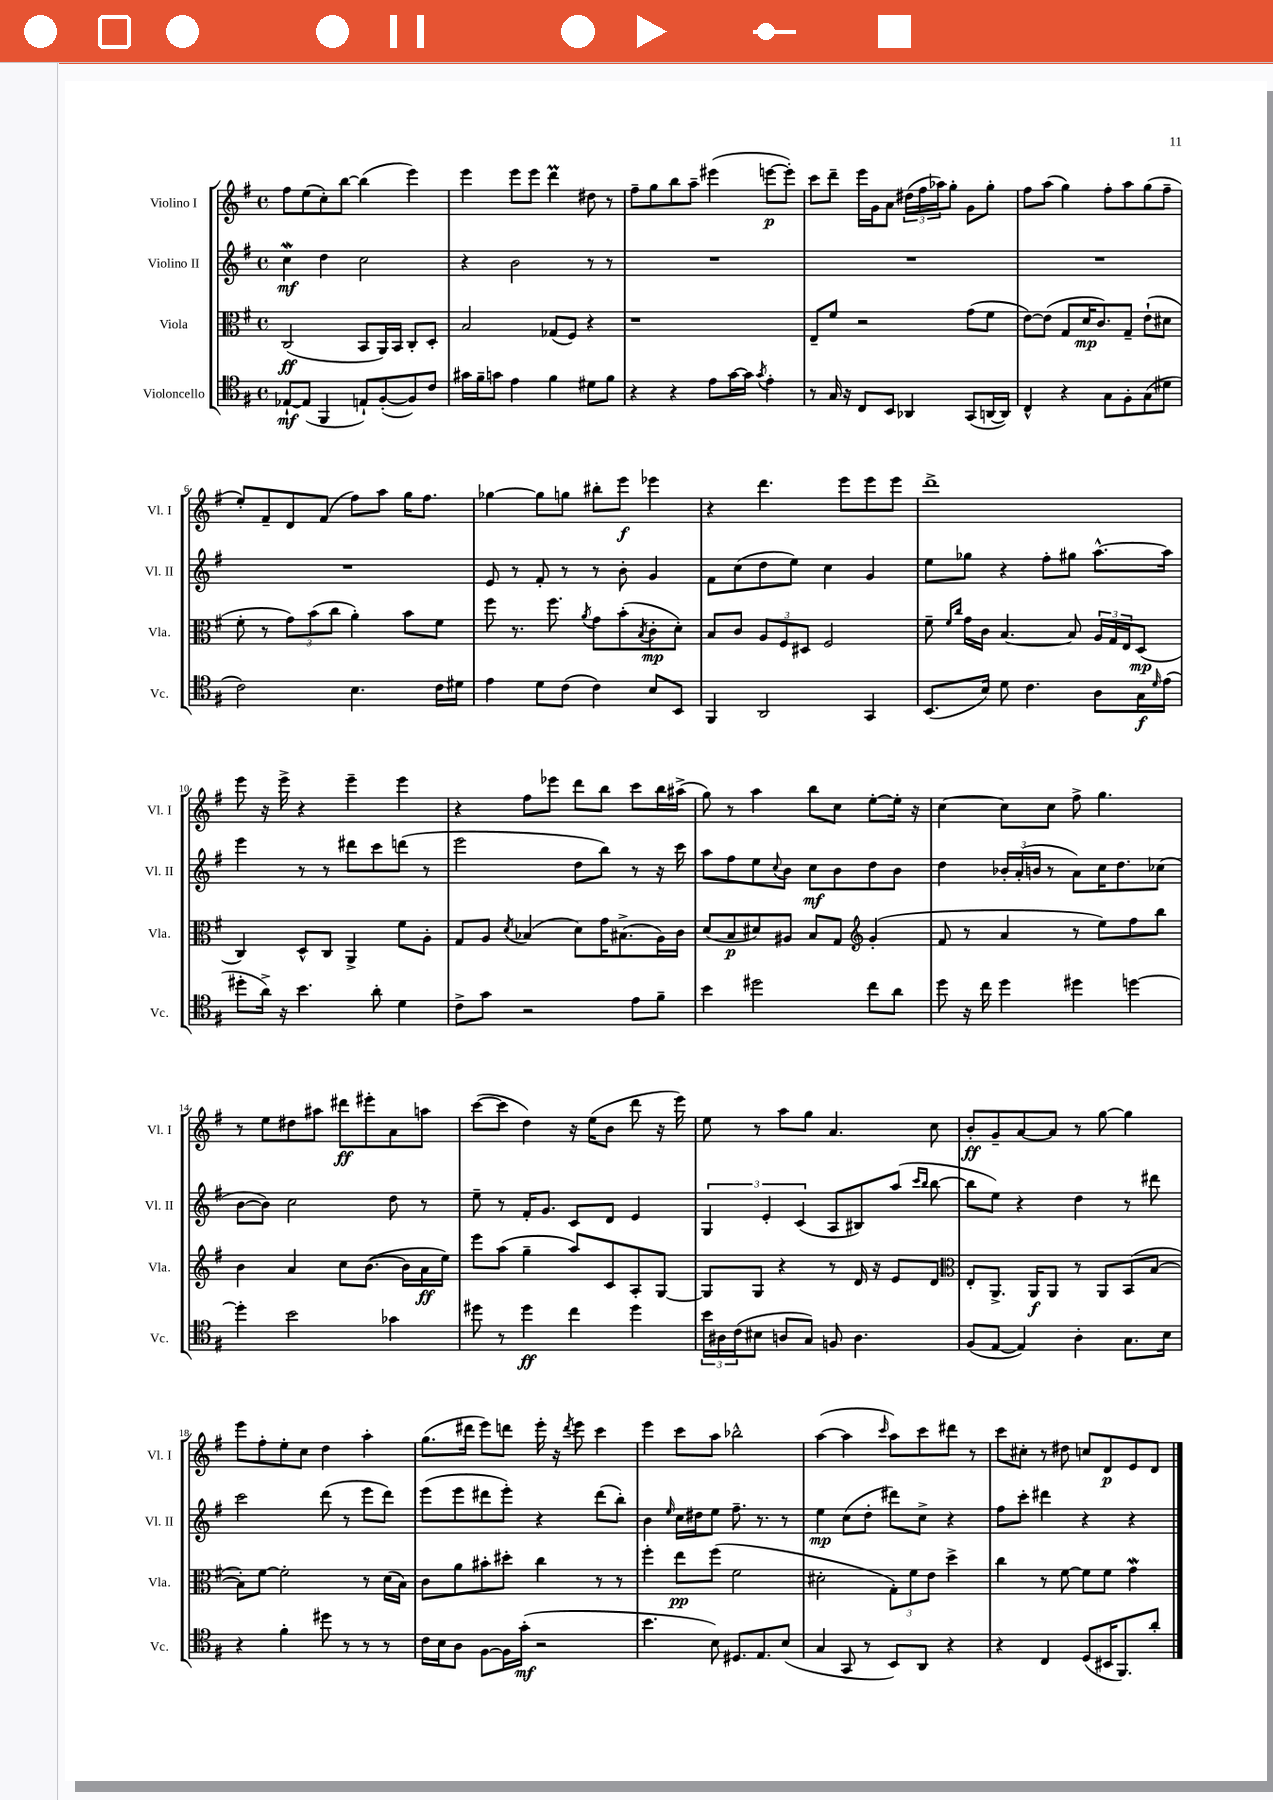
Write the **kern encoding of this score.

**kern	**dynam	**kern	**dynam	**kern	**dynam	**kern	**dynam
*part4	*part4	*part3	*part3	*part2	*part2	*part1	*part1
*staff4	*staff4	*staff3	*staff3	*staff2	*staff2	*staff1	*staff1
*I"Violoncello	*	*I"Viola	*	*I"Violino II	*	*I"Violino I	*
*I'Vc.	*	*I'Vla.	*	*I'Vl. II	*	*I'Vl. I	*
*clefC4	*	*clefC3	*	*clefG2	*	*clefG2	*
*k[f#]	*	*k[f#]	*	*k[f#]	*	*k[f#]	*
*M4/4	*	*M4/4	*	*M4/4	*	*M4/4	*
*met(c)	*	*met(c)	*	*met(c)	*	*met(c)	*
=1	=1	=1	=1	=1	=1	=1	=1
[8E-X`/L	mf	(2C/	ff	4ccw\	mf	8ff#\L	.
(8E-/J]	.	.	.	.	.	(8ee\	.
4FF#/	.	.	.	4dd\	.	8cc'\)	.
.	.	.	.	.	.	[8bb\J	.
8En`/L)	.	8BB/L	.	2cc\	.	(4bb\]	.
([8F#'/	.	16AA/L)	.	.	.	.	.
.	.	16BB/JJ	.	.	.	.	.
8F#/])	.	8C'/L	.	.	.	4eee\)	.
8c/J	.	8D'/J	.	.	.	.	.
=2	=2	=2	=2	=2	=2	=2	=2
16g#X\LL	.	2B/	.	4r	.	4eee\	.
16f#~\J	.	.	.	.	.	.	.
8gn\J	.	.	.	.	.	.	.
4e\	.	.	.	2b\	.	8eee\L	.
.	.	.	.	.	.	8eee\J	.
4f#\	.	(8G-X/L	.	.	.	4dddM\	.
.	.	8F#/J)	.	.	.	.	.
8d#X\L	.	4r	.	8r	.	8dd#X\	.
8f#\J	.	.	.	8r	.	8r	.
=3	=3	=3	=3	=3	=3	=3	=3
4r	.	1r	.	1r	.	8ff#~\L	.
.	.	.	.	.	.	8gg\	.
4r	.	.	.	.	.	8bb\	.
.	.	.	.	.	.	8aa~\J	.
8e\L	.	.	.	.	.	(4eee#X\	.
[16g\L	.	.	.	.	.	.	.
16g\JJ]	.	.	.	.	.	.	.
8qg/	.	.	.	.	.	.	.
4e'\	.	.	.	.	.	[8eeen\L	p
.	.	.	.	.	.	8eee'\J])	.
=4	=4	=4	=4	=4	=4	=4	=4
8r	.	8E~/L	.	1r	.	8ccc\L	.
16G/	.	8f#/J	.	.	.	8ddd~\J	.
16r	.	.	.	.	.	.	.
8C/L	.	2r	.	.	.	16eee\LL	.
.	.	.	.	.	.	16g\J	.
8BB/J	.	.	.	.	.	8a\J	.
4AA-X/	.	.	.	.	.	(24dd#X\LL	.
.	.	.	.	.	.	24ff#\	.
.	.	.	.	.	.	24aa-X\J)	.
.	.	.	.	.	.	8gg'\J	.
(8GG/L	.	(8g\L	.	.	.	8g\L	.
[16AAn/L	.	8f#\J	.	.	.	8gg'\J	.
16AA/JJ])	.	.	.	.	.	.	.
=5	=5	=5	=5	=5	=5	=5	=5
4C^^/	.	[8e\L)	.	1r	.	8ff#\L	.
.	.	(8e\J]	.	.	.	(8aa\J	.
4r	.	8G/L	.	.	.	4gg\)	.
.	.	16d/K	mp	.	.	.	.
.	.	8.c/)	.	.	.	.	.
8G\L	.	.	.	.	.	8ff#'\L	.
8F#'\	.	8G~/J	.	.	.	8aa\	.
(8G\	.	(8e`\L	.	.	.	(8gg\	.
8d#X\J	.	8d#X\J	.	.	.	8ff#~\J	.
!!LO:LB:g=z
=6	=6	=6	=6	=6	=6	=6	=6
2c\)	.	8f#'\	.	1r	.	8ee'/L)	.
.	.	8r	.	.	.	8f#~/	.
.	.	12g\L)	.	.	.	8d/	.
.	.	(12b\	.	.	.	.	.
.	.	.	.	.	.	(8f#/J	.
.	.	12cc\J	.	.	.	.	.
4.B\	.	4a'\)	.	.	.	8ff#\L)	.
.	.	.	.	.	.	8aa\J	.
.	.	8b\L	.	.	.	16gg\KL	.
.	.	.	.	.	.	8.ff#\J	.
16c\LL	.	8f#\J	.	.	.	.	.
16d#X\JJ	.	.	.	.	.	.	.
=7	=7	=7	=7	=7	=7	=7	=7
4e\	.	8ff#\	.	8e/	.	[4gg-X\	.
.	.	8.r	.	8r	.	.	.
8d\L	.	.	.	8f#'/	.	8gg-\L]	.
.	.	8.ff#\	.	.	.	.	.
(8c\J	.	.	.	8r	.	8ggn\J	.
.	.	8qa/	.	.	.	.	.
4c\)	.	8g\L	.	8r	.	8bb#X'\L	.
.	.	(8b'\	.	8b'\	.	8eee\J	f
.	.	8qB/	.	.	.	.	.
8B/L	.	8c'\	mp	4g/	.	4eee-X\	.
8BB/J	.	8d'\J)	.	.	.	.	.
=8	=8	=8	=8	=8	=8	=8	=8
4FF#/	.	8B/L	.	8f#\L	.	4r	.
.	.	8c/J	.	(8cc\	.	.	.
2AA/	.	12A/L	.	8dd\	.	4.ddd\	.
.	.	12F#/	.	.	.	.	.
.	.	.	.	8ee\J)	.	.	.
.	.	12D#X/J	.	.	.	.	.
.	.	2F#/	.	4cc\	.	.	.
.	.	.	.	.	.	8eee\L	.
4GG/	.	.	.	4g/	.	8eee\	.
.	.	.	.	.	.	8eee\J	.
=9	=9	=9	=9	=9	=9	=9	=9
(8.BB/L	.	8f#~\	.	8ee\L	.	1ddd^	.
.	.	16qqf#/LL	.	.	.	.	.
.	.	16qqcc/JJ	.	.	.	.	.
.	.	16g\LL	.	8gg-X\J	.	.	.
16B/Jk)	.	16c\JJ	.	.	.	.	.
8d\	.	[4.B/	.	4r	.	.	.
4.c\	.	.	.	.	.	.	.
.	.	.	.	8ff#'\L	.	.	.
.	.	8B/]	.	8gg#X\J	.	.	.
8A\L	.	24A/LL	.	[8.aa^^\L	.	.	.
.	.	24G/	.	.	.	.	.
.	.	24E/J	.	.	.	.	.
16G\L	f	(8D/J	mp	.	.	.	.
16qqd/	.	.	.	.	.	.	.
(16e\JJ	.	.	.	16aa\Jk]	.	.	.
!!LO:LB:g=z
=10	=10	=10	=10	=10	=10	=10	=10
8dd#X'\L	.	4C/)	.	4eee\	.	8eee\	.
16a^\Jk)	.	.	.	.	.	16r	.
16r	.	.	.	.	.	16eee^\	.
4.b\	.	8D^^/L	.	8r	.	4r	.
.	.	8C/J	.	8r	.	.	.
.	.	4AA^/	.	8ddd#X\L	.	4eee~\	.
8a'\	.	.	.	8ccc\	.	.	.
4d\	.	8f#\L	.	(8dddn\J	.	4eee\	.
.	.	8A'\J	.	8r	.	.	.
=11	=11	=11	=11	=11	=11	=11	=11
8c^\L	.	8G/L	.	2eee\	.	4r	.
8g\J	.	8A/J	.	.	.	.	.
.	.	8qd/	.	.	.	.	.
2r	.	(4B-X/	.	.	.	8ff#\L	.
.	.	.	.	.	.	8eee-X\J	.
.	.	8d\L)	.	8dd\L	.	8ddd\L	.
.	.	16g\K	.	8bb\J)	.	8bb\J	.
.	.	(8.B#X^\	.	.	.	.	.
8e\L	.	.	.	8r	.	8ccc\L	.
8f#~\J	.	16A\L)	.	16r	.	16bb\L	.
.	.	16c\JJ	.	16ccc\	.	(16aa#X^\JJ	.
=12	=12	=12	=12	=12	=12	=12	=12
4b\	.	(8d/L	.	8aa\L	.	8gg\)	.
.	.	8B/	p	8ff#\	.	8r	.
2dd#X\	.	8d#X/)	.	8ee\	.	4aa\	.
.	.	.	.	8qqcc/	.	.	.
.	.	8A#X/J	.	8b\J	.	.	.
.	.	8B/L	.	8cc\L	mf	8bb\L	.
.	.	8G/J	.	8b\	.	8cc\J	.
*	*	*clefG2	*	*	*	*	*
8cc\L	.	(4g'/	.	8dd\	.	[8ee'\L	.
8a\J	.	.	.	8b\J	.	16ee'\Jk]	.
.	.	.	.	.	.	16r	.
=13	=13	=13	=13	=13	=13	=13	=13
8dd\	.	8f#/	.	4dd\	.	[4cc\	.
16r	.	8r	.	.	.	.	.
16cc\	.	.	.	.	.	.	.
4dd\	.	4a/	.	24b-X'/LL	.	8cc\L]	.
.	.	.	.	(24a'/	.	.	.
.	.	.	.	24bn/JJ	.	.	.
.	.	.	.	8r	.	8cc\J	.
4dd#X\	.	8r	.	8a\L)	.	8ff#^\	.
.	.	8ee\L)	.	16cc\K	.	4.gg\	.
.	.	.	.	8.dd\	.	.	.
[4ddn\	.	8ff#\	.	.	.	.	.
.	.	8bb\J	.	(8cc-X\J	.	.	.
!!LO:LB:g=z
=14	=14	=14	=14	=14	=14	=14	=14
4dd'\]	.	4b\	.	[8b\L	.	8r	.
.	.	.	.	8b\J])	.	8ee\L	.
2b\	.	4a/	.	2cc\	.	8dd#X\	.
.	.	.	.	.	.	8aa#X\J	.
.	.	8cc\L	.	.	.	8ddd#X\L	ff
.	.	([8.b\J	.	.	.	8eee#X'\	.
4g-X\	.	.	.	8dd\	.	8a\	.
.	.	16b\LL]	.	.	.	.	.
.	.	16a\	ff	8r	.	8aan\J	.
.	.	16ee\JJ)	.	.	.	.	.
=15	=15	=15	=15	=15	=15	=15	=15
8dd#X\	.	8eee\L	.	8ee~\	.	([8ccc\L	.
8r	.	(8aa\J	.	8r	.	8ccc\J]	.
4dd#\	ff	4gg~\	.	16f#'/KL	.	4dd\)	.
.	.	.	.	8.g/J	.	.	.
4cc\	.	8aa/L)	.	8c/L	.	16r	.
.	.	.	.	.	.	(16ee\KL	.
.	.	8c/	.	8d/J	.	8b\J	.
4dd#\	.	8A'/	.	4e/	.	8ddd\	.
.	.	[8G/J	.	.	.	16r	.
.	.	.	.	.	.	16eee\)	.
=16	=16	=16	=16	=16	=16	=16	=16
24b\LL	.	8G/L]	.	6G/	.	8ee\	.
24A#X\	.	.	.	.	.	.	.
(24c\J	.	.	.	.	.	.	.
8B#X\J	.	8G/J	.	.	.	8r	.
.	.	.	.	6e'/	.	.	.
8An/L	.	4r	.	.	.	8aa\L	.
.	.	.	.	(6c/	.	.	.
8G/J)	.	.	.	.	.	8gg\J	.
8Fn/	.	8r	.	8A/L	.	4.a/	.
4.A\	.	16d/	.	8B#X/)	.	.	.
.	.	16r	.	.	.	.	.
.	.	8e/L	.	(8aa/J	.	.	.
.	.	.	.	16qqccc/LL	.	.	.
.	.	.	.	16qqbb/JJ	.	.	.
.	.	8d/J	.	[8bb\	.	8cc\	.
=17	=17	=17	=17	=17	=17	=17	=17
*	*	*clefC3	*	*	*	*	*
(8F#/L	.	8E'/L	.	8bb\L]	.	8b'/L	ff
[8E/J	.	8.AA^/J	.	8ee\J)	.	8g~/	.
4E/])	.	.	.	4r	.	[8a/	.
.	.	16AA/KL	f	.	.	.	.
.	.	8AA/J	.	.	.	8a/J]	.
4A'\	.	8r	.	4dd\	.	8r	.
.	.	8AA/L	.	.	.	[8gg\	.
8.G\L	.	(8BB/	.	8r	.	4gg\]	.
.	.	[8B/J	.	8ddd#X\	.	.	.
16B\Jk	.	.	.	.	.	.	.
!!LO:LB:g=z
=18	=18	=18	=18	=18	=18	=18	=18
4r	.	8B'\L])	.	2ccc\	.	8eee\L	.
.	.	[8f#\J	.	.	.	8ff#'\	.
4f#'\	.	2f#'\]	.	.	.	8ee'\	.
.	.	.	.	.	.	8cc\J	.
8dd#X\	.	.	.	(8ddd\	.	4dd\	.
8r	.	.	.	8r	.	.	.
8r	.	8r	.	8eee\L	.	4aa'\	.
8r	.	(16d\LL	.	8ddd\J)	.	.	.
.	.	16B\JJ)	.	.	.	.	.
=19	=19	=19	=19	=19	=19	=19	=19
16c\LL	.	8c\L	.	(8eee\L	.	(8.gg\L	.
16B\J	.	.	.	.	.	.	.
8A\J	.	8a\	.	8eee\	.	.	.
.	.	.	.	.	.	16ddd#X\Jk	.
[8F#\L	.	8b#X'\	.	8ddd#X\	.	8eee\L)	.
16F#\L]	.	8dd#X'\J	.	8eee'\J)	.	8dddn\J	.
(16g'\JJ	mf	.	.	.	.	.	.
2r	.	4cc\	.	4r	.	16eee'\	.
.	.	.	.	.	.	16r	.
.	.	.	.	.	.	8qddd/	.
.	.	.	.	.	.	8eee\	.
.	.	8r	.	(8ddd#\L	.	4ccc\	.
.	.	8r	.	8bb'\J)	.	.	.
=20	=20	=20	=20	=20	=20	=20	=20
4.b\	.	4ff#'\	.	4b\	.	4eee\	.
.	.	.	.	16qqee/	.	.	.
.	.	8ee\L	pp	16cc\LL	.	8ccc\L	.
.	.	.	.	16dd#X\J	.	.	.
8B\)	.	(8ff#\J	.	8ee\J	.	8aa\J	.
8.D#X/L	.	2f#\	.	8.ff#~\	.	2bb-X^^\	.
8.E/	.	.	.	8.r	.	.	.
(8B/J	.	.	.	8r	.	.	.
=21	=21	=21	=21	=21	=21	=21	=21
4G/	.	2d#X'\	.	4ee\	mp	([4aa\	.
8GG/	.	.	.	(8cc\L	.	4aa\]	.
8r	.	.	.	8dd'\J	.	.	.
.	.	.	.	.	.	16qqccc/	.
8BB/L)	.	12G'\L)	.	8ddd#X\L)	.	8aa\L)	.
.	.	12f#\	.	.	.	.	.
8AA/J	.	.	.	8cc^\J	.	8ccc\	.
.	.	12e\J	.	.	.	.	.
4r	.	4dd^\	.	4r	.	8ddd#X\J	.
.	.	.	.	.	.	8r	.
=22	=22	=22	=22	=22	=22	=22	=22
4r	.	4cc\	.	8ff#\L	.	8ccc\L	.
.	.	.	.	8ccc'\J	.	8cc#X'\J	.
4C/	.	8r	.	4ddd#X\	.	8r	.
.	.	[8f#\	.	.	.	8dd#X\	.
(8D/L	.	8f#\L]	.	4r	.	8ccn/L	.
16BB#X/K	.	8f#\J	.	.	.	8d/	p
8.FF#/)	.	.	.	.	.	.	.
.	.	4gw\	.	4r	.	8e/	.
8a'/J	.	.	.	.	.	8d/J	.
==	==	==	==	==	==	==	==
*-	*-	*-	*-	*-	*-	*-	*-
